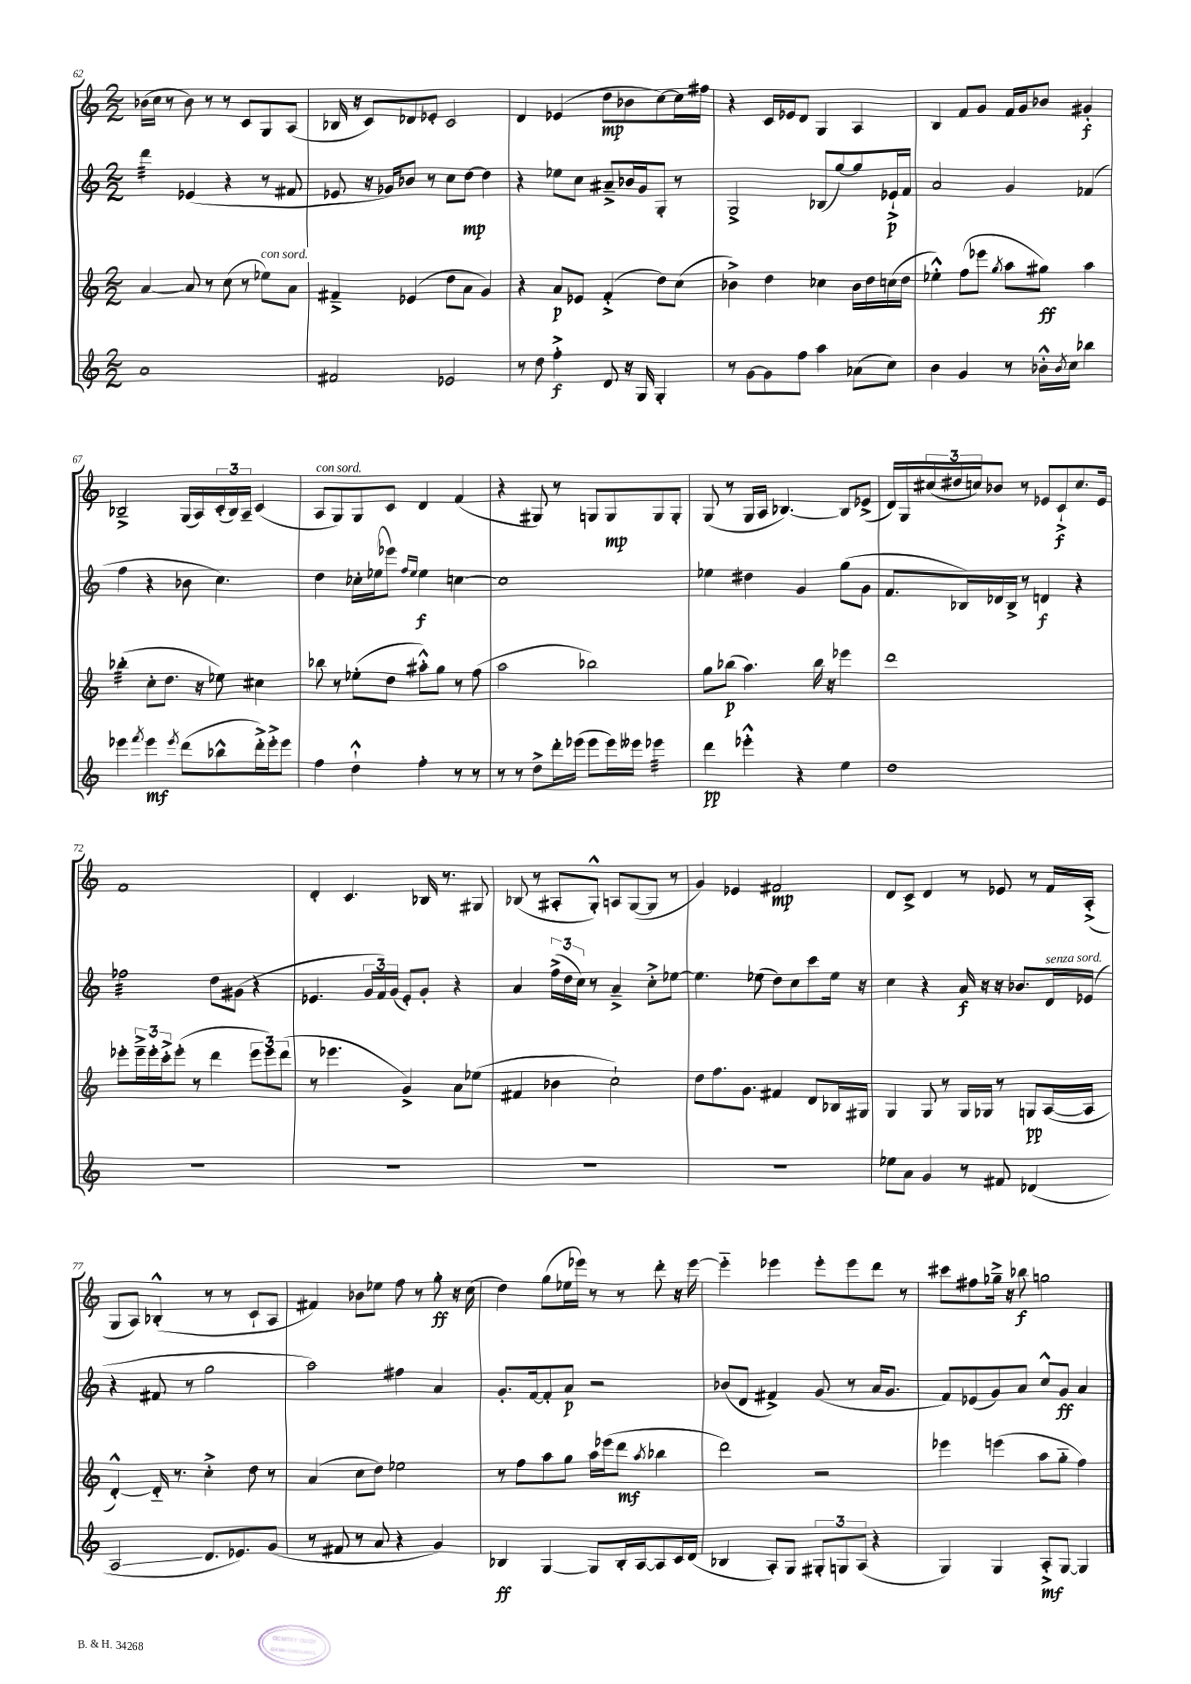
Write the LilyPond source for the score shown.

<<
\new StaffGroup <<
\new Staff = "s0" {
    \clef treble \key c \major \numericTimeSignature \time 2/2
    bes'16( c''16 r8 bes'8) r8 r8 c'8 g8 a8( |
    bes16 r16 c'8) des'8 ees'8-. c'2 |
    d'4 ees'4( d''8\mp bes'8 c''8~) c''16 fis''16 |
    r4 c'16 ees'16 d'8 g4 a4 |
    b4 f'8 g'8 f'16 g'16 bes'8 gis'4-.\f |
    bes2---> g16( a16) \tuplet 3/2 { c'16-.( bes16) a16-- } c'4( |
    a8^\markup { \italic "con sord." } g8) g8 c'8 d'4 f'4( |
    r4 gis8) r8 g8 g8\mp g8 g8-. |
    g8( r8 g16 a16 bes4.~) bes8 ees'8->( |
    d'16) g16 \tuplet 3/2 { cis''16( dis''16 c''16) } bes'8 r8 ees'8 c'8-!->\f c''8. ees'16 |
    f'1 |
    d'4-. c'4. bes16 r8. gis8 |
    bes8( r8 ais8-. g8-.-^) a8 g8~( g8 r8 |
    g'4) ees'4 fis'2\mp |
    d'8 c'8-> d'4 r8 ees'8 r8 f'16 a16-.->( |
    g8 a8) bes4-.-^( r8 r8 c'8-! a8 |
    fis'4) bes'8 ees''8 f''8 r8 g''8-.\ff r16 c''16( |
    d''4) g''8( ees''16 ees'''16) r8 r8 d'''8-. r16 ees'''16~ |
    ees'''4-_ ees'''4 ees'''8-. ees'''8 d'''8 r8 |
    cis'''8 fis''8 ges''16---> r16 bes''8\f g''2 \bar "|." |
}
\new Staff = "s1" {
    \clef treble \key c \major \numericTimeSignature \time 2/2
    d'''4:32 ees'4( r4 r8 fis'8 |
    ees'8 r16 ges'16) bes'8 r8 c''8 d''8~\mp d''4 |
    r4 ees''8 c''8 ais'8---> bes'16 g'16 g8-. r8 |
    g2-> bes8( g''8~) g''8 ees'16-!->\p f'16 |
    a'2 g'4 fes'4( |
    f''4 r4 bes'8 c''4.) |
    d''4 ces''16-. ees''16( ees'''8) \grace { f''16 ees''16 } ees''4\f c''4~ |
    c''1 |
    ees''4 dis''4 g'4 g''8( g'8 |
    f'8. bes16) des'16 bes16-> r8 d'4\f r4 |
    fes''2:32 d''8 gis'8( r4 |
    ees'4. \tuplet 3/2 { g'16 f'16) g'16( } ees'8-.) g'8-. r4 |
    a'4 \tuplet 3/2 { f''16->( d''16 c''16) } r8 a'4---> c''8-.-> ees''8~ |
    ees''4. ees''8( d''8) c''8 c'''8 ees''16 r16 |
    c''4 r4 a'16\f r16 r16 bes'8. d'16^\markup { \italic "senza sord." } ees'16( |
    r4 fis'8 r8 g''2 |
    a''2) fis''4 a'4 |
    g'8.-. f'16~ f'8-. a'8\p r2 |
    bes'8( d'8 fis'4->) g'8( r8 a'16 g'8. |
    f'8) ees'8( g'8) a'8 c''8-^ g'8\ff a'4 \bar "|." |
}
\new Staff = "s2" {
    \clef treble \key c \major \numericTimeSignature \time 2/2
    a'4~ a'8 r8 c''8( r8 ees''8^\markup { \italic "con sord." }) a'8 |
    fis'4---> ees'4( d''8 a'8 g'4) |
    r4 a'8\p ees'8 f'4-.->( d''8) c''8( |
    bes'4->) d''4 ces''4 bes'16 d''16 c''16( d''16 |
    ees''4-.-^) f''8( ees'''8 \acciaccatura { g''8 } a''8 gis''8\ff) a''4 |
    bes''4:32-.( c''8-. d''8. r16 ees''8) cis''4 |
    bes''8 r8 ees''8-.( d''8 ais''8-.-^) g''8 r8 f''8( |
    a''2 bes''2) |
    g''8 bes''8\p( a''4.) bes''16 r16 ees'''4 |
    d'''1 |
    ees'''8-. \tuplet 3/2 { ees'''16---> ees'''16-. c'''16-.-> } ees'''8-.( r8 d'''4 \tuplet 3/2 { ees'''8 ees'''8) d'''8( } |
    r8 ees'''4. g'4->) a'8 ees''8( |
    fis'4 bes'4 c''2-!) |
    d''8 f''8. g'8. fis'4 d'8 bes16 gis16 |
    g4 g8 r8 g16 ges16 r8 g8\pp a16~( a16 |
    d'4~-.-^) d'16-_ r8. c''4-.-> d''8 r8 |
    a'4( c''8 d''8) ees''2 |
    r8 f''8 a''8 g''8 a''16 ees'''16( d'''8\mf \acciaccatura { a''8 } bes''4 |
    d'''2) r2 |
    ees'''4 e'''4( a''8 g''8-_ f''4) \bar "|." |
}
\new Staff = "s3" {
    \clef treble \key c \major \numericTimeSignature \time 2/2
    a'1 |
    fis'2 ees'2 |
    r8 d''8 f''4-.->\f d'8 r16 g16 g4-. |
    r8 g'8~ g'8 f''8 a''4 aes'8( c''8) |
    b'4 g'4 r8 bes'16-.-^ \acciaccatura { bes'8 } c''16 bes''4 |
    ees'''4 \acciaccatura { f'''8 } ees'''4\mf \acciaccatura { ees'''8 } d'''8( bes''8-^ d'''16-.->) ees'''16-.-> ees'''8 |
    f''4 d''4-!-^ f''4-. r8 r8 |
    r8 r8 d''8-> d'''16-. ees'''16( ees'''8 ees'''16) eeses'''16 ees'''4:32 |
    d'''4\pp ees'''4-.-^ r4 e''4 |
    d''1 |
    R1 |
    R1 |
    R1 |
    R1 |
    ees''8 a'8 g'4 r8 fis'8 des'4( |
    a2\glissando d'8. ees'8.) g'8( |
    r8 fis'8 r8 a'8 r4 g'4) |
    bes4\ff g4~ g8 bes16-. a16~ a8 c'16 d'16( |
    bes4 a8-.) g8 \tuplet 3/2 { gis8-. g8 a8( } r4 |
    g4) g4 a8-.->\mf g8~ g4 \bar "|." |
}
>>
>>
\layout { \context { \Score currentBarNumber = #62 } }
